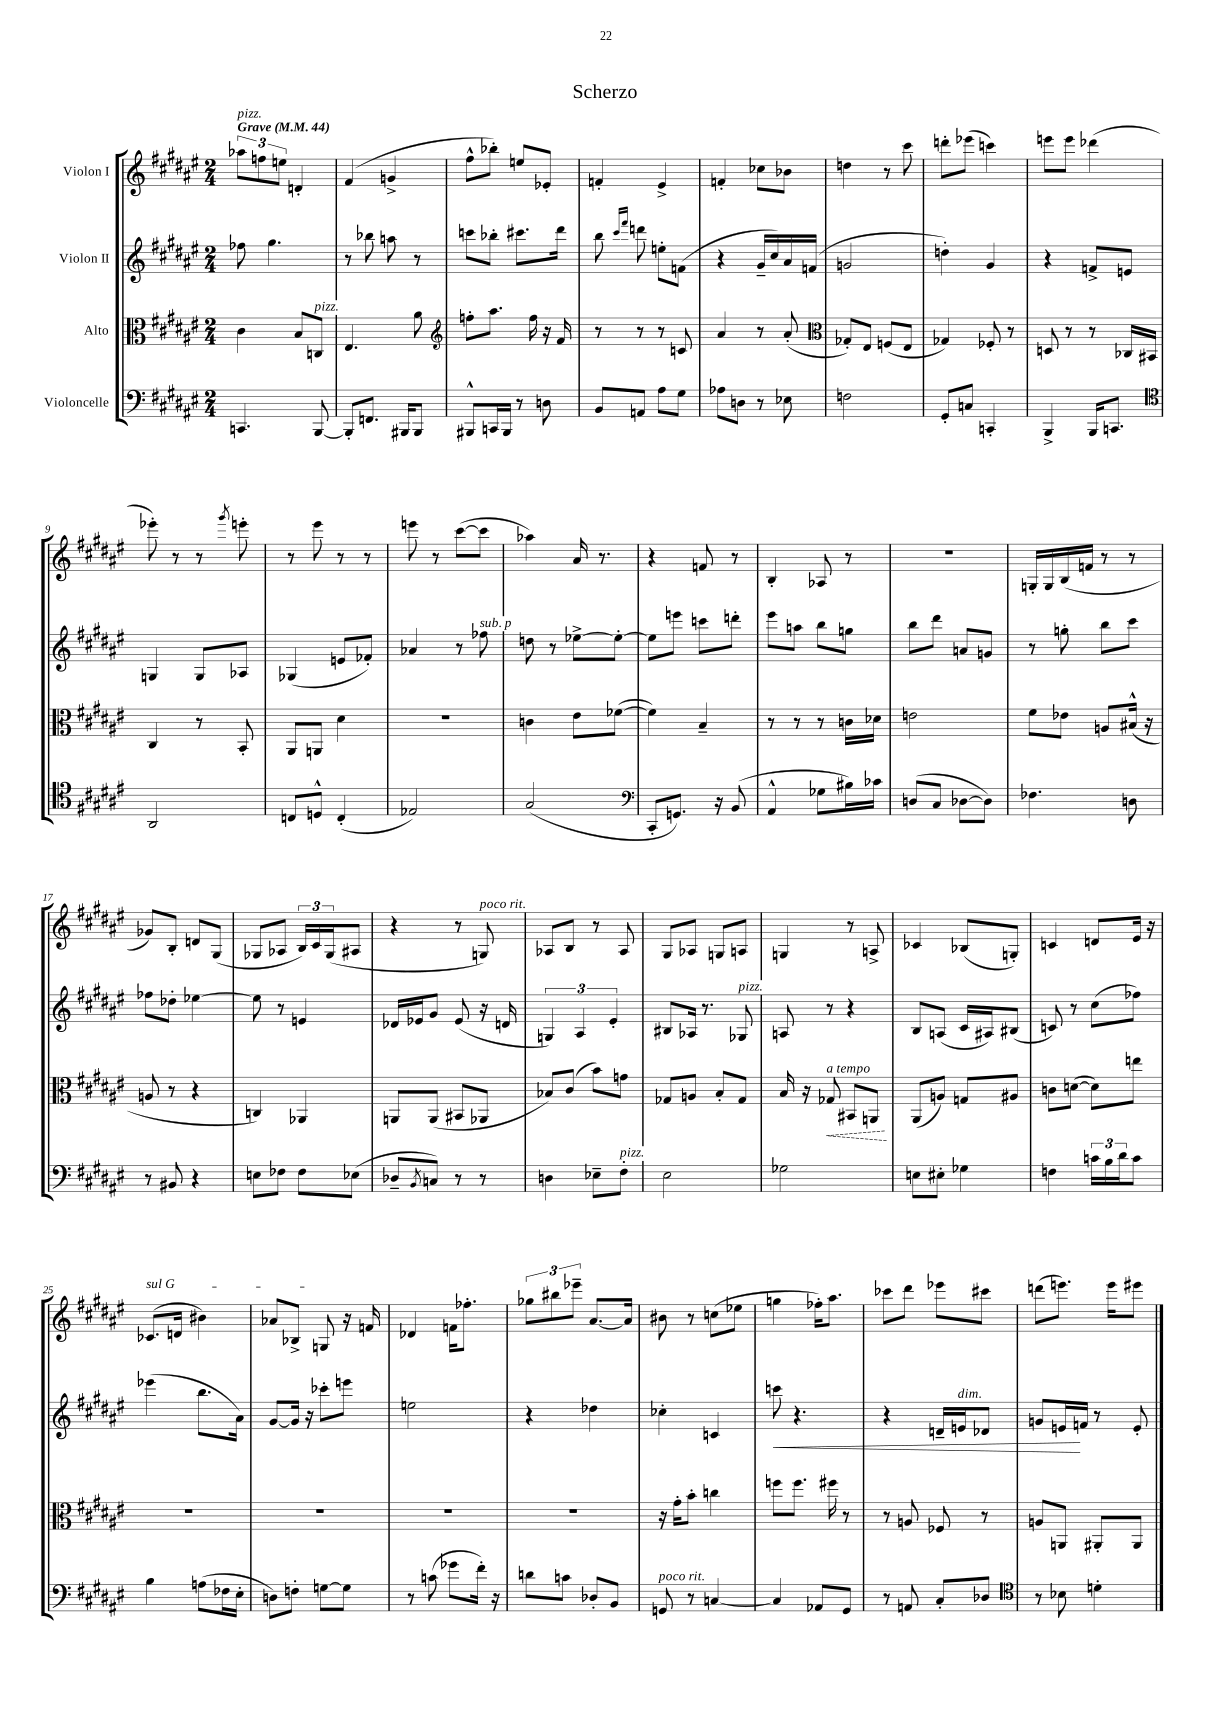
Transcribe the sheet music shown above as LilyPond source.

\header { title = "Scherzo" }
<<
\new StaffGroup <<
\new Staff = "s0" \with { instrumentName = "Violon I" } {
    \clef treble \key fis \major \numericTimeSignature \time 2/4 \tempo "Grave" 4 = 44
    \tuplet 3/2 { aes''8^\markup { \italic "pizz." } f''8 e''8 } d'4-. |
    fis'4( g'4-> |
    fis''8-^ bes''8-.) e''8 ees'8-. |
    f'4-. eis'4-> |
    f'4-. ces''8 bes'8 |
    d''4 r8 cis'''8 |
    d'''8-. ees'''8( c'''4) |
    e'''8 e'''8 des'''4( |
    ees'''8-.) r8 r8 \acciaccatura { gis'''8 } e'''8-. |
    r8 eis'''8 r8 r8 |
    e'''8 r8 cis'''8~( cis'''8 |
    aes''4) ais'16 r8. |
    r4 f'8 r8 |
    b4-. aes8 r8 |
    r2 |
    g16-. g16 b16( f'16 r8 r8 |
    ges'8) b8-. d'8 gis8( |
    ges8 aes8 \tuplet 3/2 { b16) cis'16 ges16( } ais8 |
    r4 r8 g8^\markup { \italic "poco rit." }) |
    aes8 b8 r8 aes8 |
    gis8 aes8 g8 a8 |
    g4 r8 a8-> |
    ces'4 bes8( g8-.) |
    c'4 d'8 eis'16 r16 |
    \once \override TextSpanner.bound-details.left.text = \markup { \italic "sul G" } ces'8.\startTextSpan( d'16 bis'4) |
    aes'8 bes8-> g8\stopTextSpan r16 f'16 |
    des'4 f'16 fes''8.-. |
    \tuplet 3/2 { ges''8 bis''8 ees'''8-- } ais'8.~ ais'16 |
    bis'8 r8 c''8( ees''8 |
    g''4 fes''16-.) ais''8. |
    ces'''8 dis'''8 ees'''8 cis'''8 |
    d'''8( e'''8.) e'''16 eis'''8 \bar "|." |
}
\new Staff = "s1" \with { instrumentName = "Violon II" } {
    \clef treble \key fis \major \numericTimeSignature \time 2/4
    fes''8 gis''4. |
    r8 bes''8 a''8 r8 |
    c'''8 bes''8-. cis'''8. dis'''16 |
    b''8 \grace { cis'''16 fis'''16 } d'''8 e''8-. f'8( |
    r4 gis'16-- cis''16) ais'16 f'16( |
    g'2 |
    d''4-.) gis'4 |
    r4 f'8-> e'8 |
    g4 g8 aes8 |
    ges4( e'8 fes'8-.) |
    aes'4 r8 fes''8^\markup { \italic "sub. p" } |
    d''8 r8 ees''8~-> ees''8~-. |
    ees''8 e'''8 c'''8 d'''8-. |
    eis'''8 a''8 b''8 g''8 |
    b''8 dis'''8 a'8 g'8 |
    r8 g''8-. b''8 cis'''8 |
    fes''8 des''8-. ees''4~ |
    ees''8 r8 e'4 |
    des'16 ees'16 gis'8 ees'8( r16 d'16 |
    \tuplet 3/2 { g4) ais4 eis'4-. } |
    bis8 aes16 r8. ges8^\markup { \italic "pizz." } |
    a8 r8 r4 |
    b8 a8( cis'16 ais16) bis8( |
    c'8) r8 cis''8( fes''8) |
    ees'''4( b''8. ais'16) |
    gis'8~ gis'16 r16 ces'''8-. e'''8 |
    e''2 |
    r4 des''4 |
    ces''4-. c'4 |
    c'''8\< r4. |
    r4 d'16-- e'16^\markup { \italic "dim." } des'8 |
    g'8 e'16\! f'16 r8 e'8-. \bar "|." |
}
\new Staff = "s2" \with { instrumentName = "Alto" } {
    \clef alto \key fis \major \numericTimeSignature \time 2/4
    cis'4 b8 c8^\markup { \italic "pizz." } |
    eis4. ais'8 |
    \clef treble f''8-. ais''8. f''16 r16 fis'16 |
    r8 r8 r8 c'8 |
    ais'4 r8 ais'8-.( |
    \clef alto ges8-.) eis8 f8( eis8 |
    ges4) fes8-. r8 |
    d8 r8 r8 ces16 bis,16 |
    cis4 r8 b,8-. |
    ais,8 a,8 dis'4 |
    R2 |
    c'4 eis'8 fes'8~( |
    fes'4) b4-- |
    r8 r8 r8 c'16 des'16 |
    e'2 |
    fis'8 ees'8 a8 bis16-^( r16 |
    a8 r8 r4 |
    c4) aes,4 |
    a,8 a,8( bis,8 aes,8 |
    bes8) cis'8( b'8) g'8 |
    ges8 a8 b8-. ges8 |
    b16 r16 \once \override Hairpin.style = #'dashed-line ges8\<^\markup { \italic "a tempo" } bis,8 a,8\! |
    ais,8( a8) g8 ais8 |
    c'8 d'8~( d'8) e''8 |
    R2 |
    R2 |
    R2 |
    R2 |
    r16 gis'16-. b'8-. c''4 |
    f''8 f''8. fis''16 r8 |
    r8 a8 fes8 r8 |
    a8 a,8 ais,8-. ais,8 \bar "|." |
}
\new Staff = "s3" \with { instrumentName = "Violoncelle" } {
    \clef bass \key fis \major \numericTimeSignature \time 2/4
    c,4. b,,8~ |
    b,,8-. f,8. bis,,16 bis,,8 |
    bis,,8-^ c,16 bis,,16 r8 d8 |
    b,8 a,8 ais8 gis8 |
    aes8 d8 r8 ees8 |
    f2 |
    gis,8-. c8 c,4-. |
    b,,4-> b,,16 c,8. |
    \clef tenor ais,2 |
    c8 d8-^ c4-.( |
    ees2) |
    gis2( |
    \clef bass cis,8-. g,8.) r16 b,8( |
    ais,4-^ ges8 bis16) ces'16 |
    d8( cis8 des8~ des8) |
    fes4. d8 |
    r8 bis,8 r4 |
    e8 fes8 fes8 ees8( |
    des8-- \acciaccatura { b,8 } c8) r8 r8 |
    d4 ees8-- fis8-.^\markup { \italic "pizz." } |
    eis2 |
    ges2 |
    e8 eis8-. ges4 |
    f4 \tuplet 3/2 { c'16 b16 dis'16 } c'8 |
    b4 a8( fes16 eis16-. |
    d8) f8-. g8~ g8 |
    r8 c'8( ges'8 fis'16-.) r16 |
    d'8 c'8 des8-. b,8 |
    g,8^\markup { \italic "poco rit." } r8 c4~ |
    c4 aes,8 gis,8 |
    r8 a,8 cis8-. des8 |
    \clef tenor r8 bes8 d'4-. \bar "|." |
}
>>
>>
